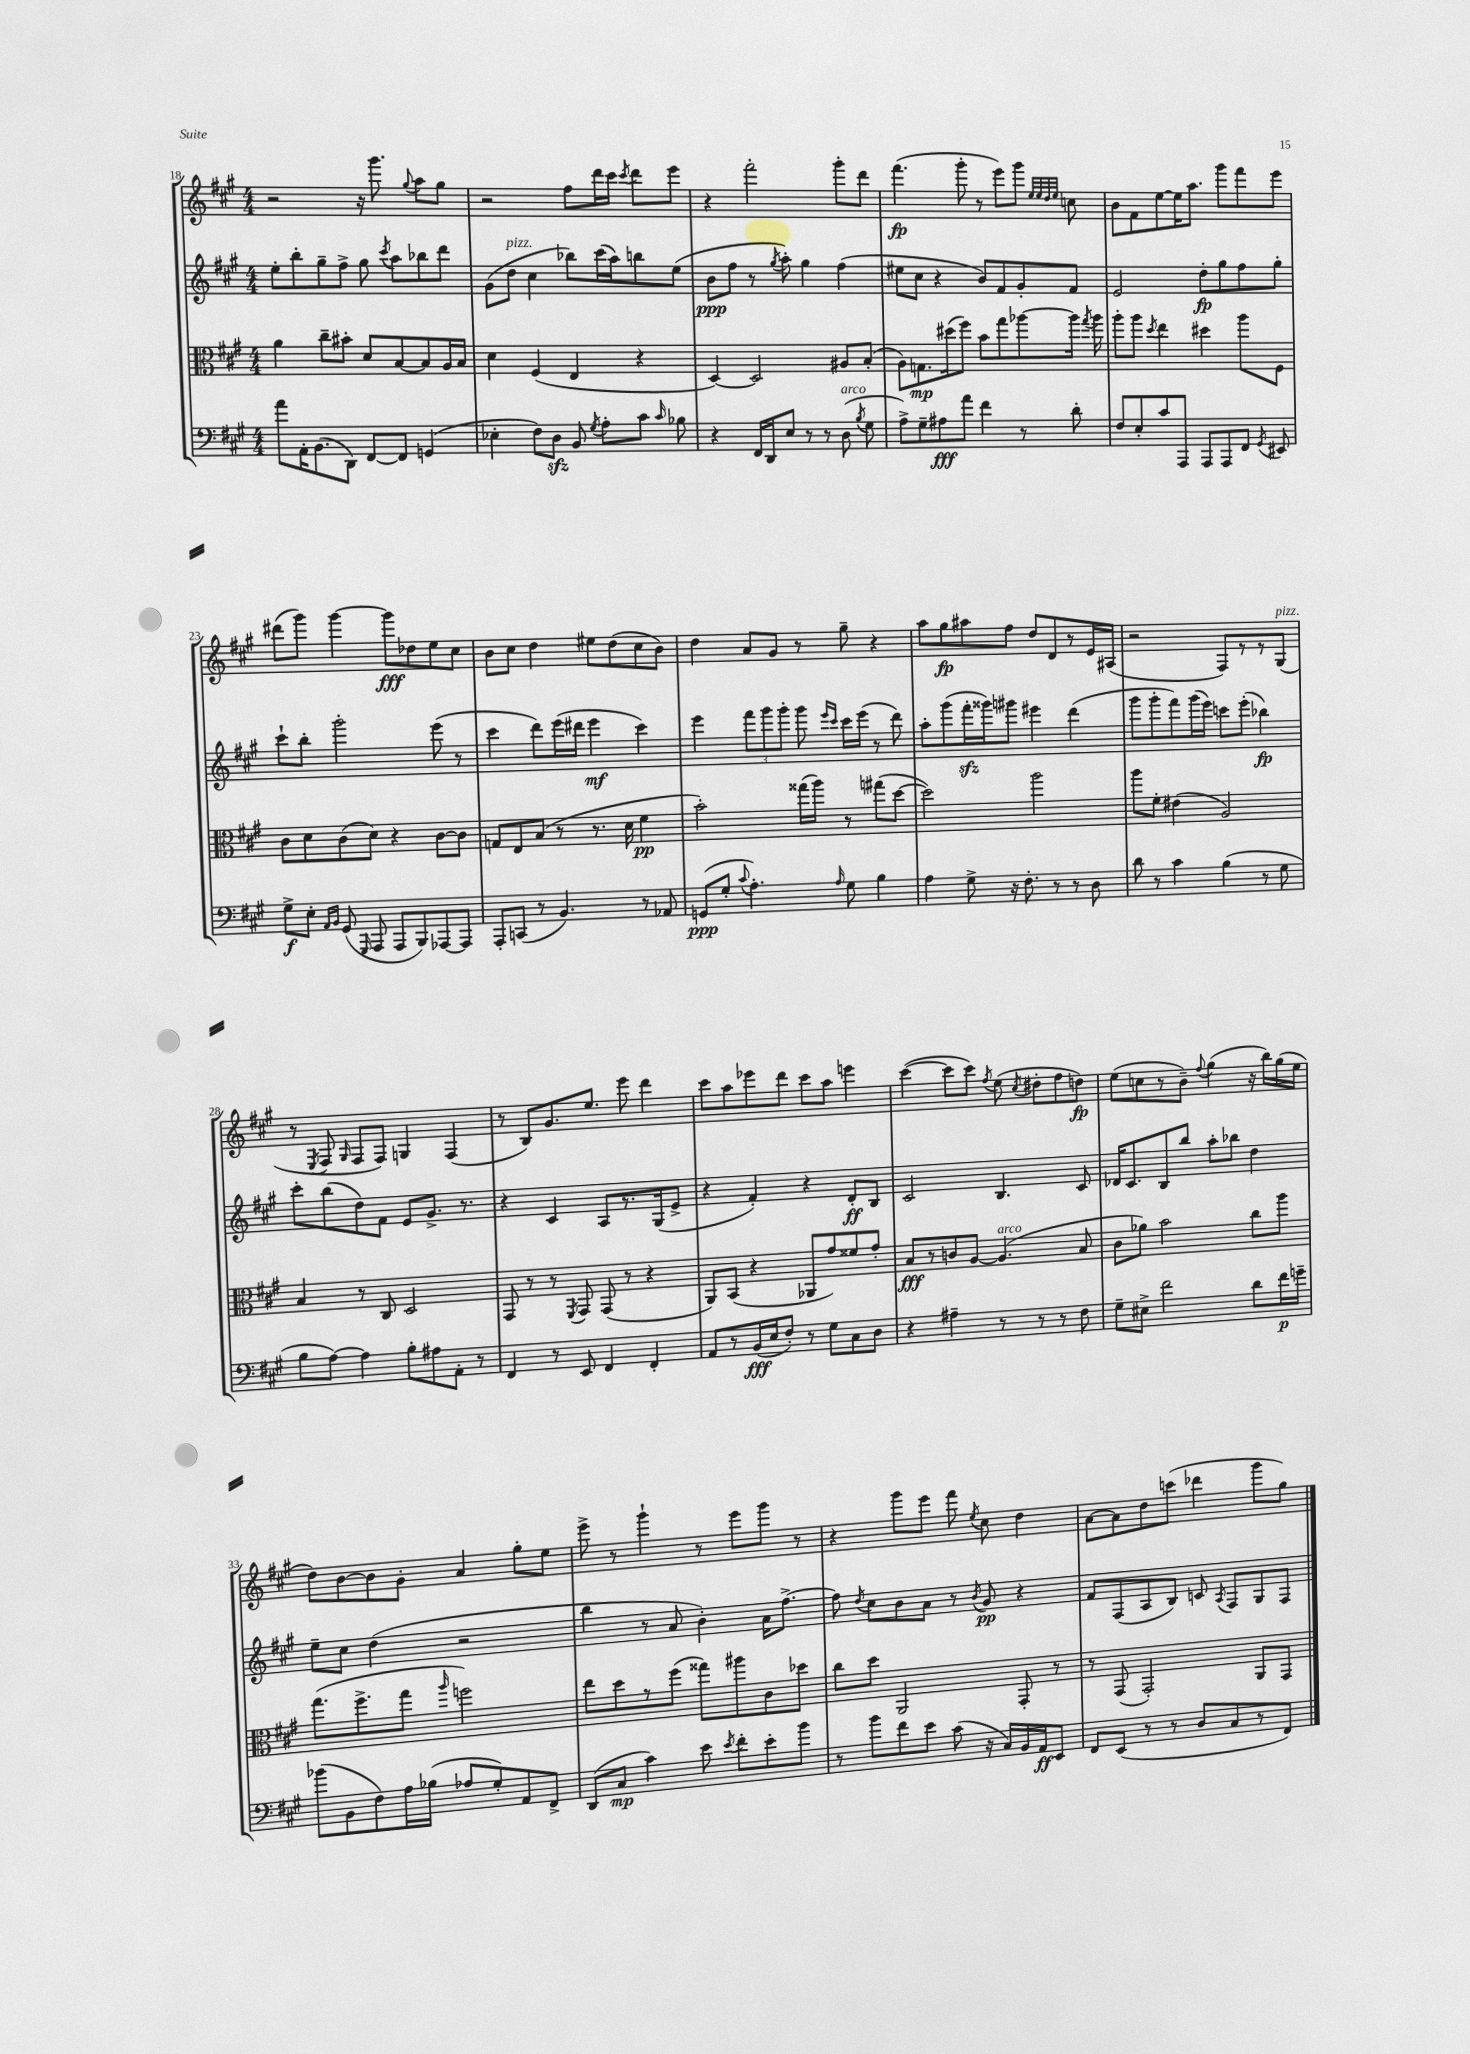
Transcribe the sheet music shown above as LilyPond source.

<<
\new StaffGroup <<
\new Staff = "s0" {
    \clef treble \key a \major \numericTimeSignature \time 4/4
    \autoBeamOff r2 r16 gis'''8. \appoggiatura { gis''8 } a''8[ gis''8] |
    r2 fis''8[ d'''16 cis'''16] \acciaccatura { cis'''8 } d'''8[ e'''8] |
    r4 fis'''2-. gis'''8[-. d'''8] |
    fis'''4.\fp( gis'''8-. r8 e'''8[) gis'''8] \grace { e''32[ e''32 d''32 e''32] } c''8 |
    b'8[ fis'8 e''8~ e''16 a''8.] gis'''8[ fis'''8 e'''8] |
    dis'''8[( gis'''8]) gis'''4~ gis'''8[\fff des''8 e''8 cis''8] |
    b'8[ cis''8] d''4 eis''8[ d''8( cis''8 b'8]) |
    d''4 a'8[ gis'8] r8 gis''8-- r4 |
    a''8[ gis''8\fp ais''8 fis''8] d''8[ d'8 r8 e'16 ais16]( |
    r2 fis8[) r8 r8 gis8]^\markup { \italic "pizz." }( |
    r8 \acciaccatura { e8 } fis8 \grace { gis16 } fis8[ fis8]) g4 fis4( |
    r8 b8[) gis'8. e''8.] e'''8 d'''4 |
    cis'''8[ a''8 ees'''8 d'''8] cis'''8[ a''8] e'''4 |
    cis'''4~( cis'''8[ cis'''8]) \acciaccatura { fis''8 } e''8( \acciaccatura { cis''8 } dis''8[-. fis''8 d''8]\fp) |
    e''8[( c''8 r8 b'8]--) \appoggiatura { fis''8 } gis''4( r16 b''16[) gis''16( e''16] |
    d''8[) b'8~ b'8 gis'8]-. a'4 gis''8[-. e''8] |
    e'''8-> r8 gis'''4-! r8 e'''8[ gis'''8] r8 |
    r4 gis'''8[ e'''8] fis'''8 \acciaccatura { e''8 } cis''8 d''4 |
    a'8[~ a'8 d''8 c'''8]( des'''4 gis'''8[ gis''8]) \bar "|." |
}
\new Staff = "s1" {
    \clef treble \key a \major \numericTimeSignature \time 4/4
    \autoBeamOff e''8[-. b''8-. gis''8-- fis''8]-> gis''8 \acciaccatura { cis'''8 } a''8[ bes''8 d'''8] |
    gis'8[( d''8]^\markup { \italic "pizz." } cis''4 bes''8[) cis'''16( a''16) b''8 e''8]( |
    b'8[\ppp fis''8] r8 \acciaccatura { gis''8 } a''8-.) gis''4 fis''4( |
    eis''8[ cis''8] r4 b'8[) fis'8 gis'8-. fis'8] |
    e'2 d''8[-.\fp gis''8 fis''8 gis''8]-. |
    cis'''8[-! b''8]-. gis'''2-. e'''8( r8 |
    cis'''4 d'''8[) e'''16( dis'''16] e'''4\mf cis'''4) |
    e'''4 \tuplet 3/2 { fis'''8[ gis'''8 gis'''8]-. } gis'''8 \grace { e'''16[ cis'''16] } cis'''16[ e'''16]( r8 d'''8) |
    a''8[-. gis'''8( fis'''16-.\sfz gisis'''16) gis'''8] eis'''4 d'''4( |
    gis'''8[ gis'''8-. fis'''8) gis'''16( e'''16]) c'''8[ e'''8]-.( bes''4\fp) |
    cis'''8[-. b''8( d''8) fis'8] e'8[ gis'8.]-> r8. |
    r4 cis'4 a8[ r8. gis16( e'8]-> |
    r4 fis'4-.) r4 d'8[-.\ff b8] |
    cis'2 b4. cis'8 |
    des'16[ cis'8. b8 b''8] a''8[-. bes''8] d''4 |
    e''8[-- cis''8] d''4( r2 |
    b''4 r8 a'8 b'4-.) a'16[ fis''8.]~-> |
    fis''8 \acciaccatura { d''8 } cis''8[ b'8 a'8] r8 \acciaccatura { b'8 } gis'8\pp r4 |
    fis'8[ fis8( a8 b8]) c'8 \acciaccatura { a8 } fis8[ gis8 fis8] \bar "|." |
}
\new Staff = "s2" {
    \clef alto \key a \major \numericTimeSignature \time 4/4
    \autoBeamOff a'4 cis''8[-- bis'8]-. d'8[ b8~ b8 a16 b16] |
    d'4 fis4( e4 r4 |
    d4~) d2 ais8[ b8]-.( |
    a8[) g8.\mp dis''16( fis''8]) b'8[ gis''8 aes''8~ aes''16] \acciaccatura { gis''8 } aes''16 |
    a''8[-. a''8] \acciaccatura { d''8 } e''4 dis''4 a''8[ fis8] |
    cis'8[ d'8 cis'8( d'8]) r4 cis'8[~ cis'8] |
    g8[ e8 b8]( r8 r8. d'16 fis'4\pp |
    b'2-.) gisis''16[( a''16]) r8 gis''8[( d''8]~ |
    d''2) a''2 |
    a''8[ fis'8]-. eis'4( a2) |
    b4 r8 cis8 d2 |
    gis,8 r8 r8 \acciaccatura { fis,8 } gis,8 gis,8( r8 r4 |
    a,8[) b,8]( r4 aes,8[ gis'8) fisis'8 gis'8]-. |
    b8[\fff r8 c'8 a8]~ a4.^\markup { \italic "arco" }( b8 |
    cis'8[ aes'8]) b'2 cis''8[ a''8] |
    gis''8.[( fis''8.-> gis''8] \grace { a''16 } f''2) |
    e''8[ d''8 r8 fis''8]( gisis''8[) ais''8 cis'8 des''8] |
    cis''8[ d''8] a,2 gis,8-. r8 |
    r8 gis,8( gis,2-.) a,8[ gis,8] \bar "|." |
}
\new Staff = "s3" {
    \clef bass \key a \major \numericTimeSignature \time 4/4
    \autoBeamOff a'8[ a,16-. b,8.( d,8]) fis,8[~ fis,8] g,4( |
    ees4-. fis8[) d8]\sfz b,8 \acciaccatura { gis8 } a8[-. cis'8] \grace { cis'16 } bes8 |
    r4 fis,16[ d,16 e8] r8 r8 d8^\markup { \italic "arco" }( \acciaccatura { b8 } gis8 |
    a8[->) gis8-- ais8\fff a'8] fis'4 r8 d'8-. |
    fis8[ e8-. cis'8 a,,8] a,,8[ a,,8 fis,8] \acciaccatura { gis,8 } eis,8 |
    gis8[->\f e8]-. \grace { a,16[ b,16] } gis,8( \grace { gis,,16 } a,,8 a,,8[ b,,8) aes,,8~ aes,,8] |
    a,,8[-. c,8]( r8 b,4.) r8 aes,8 |
    g,8[\ppp( gis8]-. \appoggiatura { cis'8 } a4.-.) \grace { a16 } gis8 b4 |
    a4 gis8-> r16 fis8.-. r8 r8 d8 |
    d'8 r8 cis'4 b4( r8 gis8 |
    b8[ a8]~) a4 b8[-. ais8 a,8]-. r8 |
    fis,4 r8 e,8 fis,4 fis,4-. |
    a,8[ r8 b,16\fff( e16 fis8]-.) r8 gis8[ cis8 d8] |
    r4 ais4-- r8 r8 r8 fis8 |
    gis8[-- eis8]-> fis'2 d'8[ fis'16\p g'16]-- |
    bes'8[( b,8 fis8) a16 bes16]( aes8[ gis8-.) a,8 fis,8]-> |
    d,8[( cis8]\mp cis'4) e'8 \acciaccatura { e'8 } fis'8[-. e'8-. b'8] |
    r8 b'8[ fis'8 e'8] cis'8( r16 cis16[) b,16 a,16\ff e,8] |
    fis,8[ e,8]( r8 r8 d8[ cis8 r8 fis,8]) \bar "|." |
}
>>
>>
\layout { \context { \Score currentBarNumber = #18 } }
